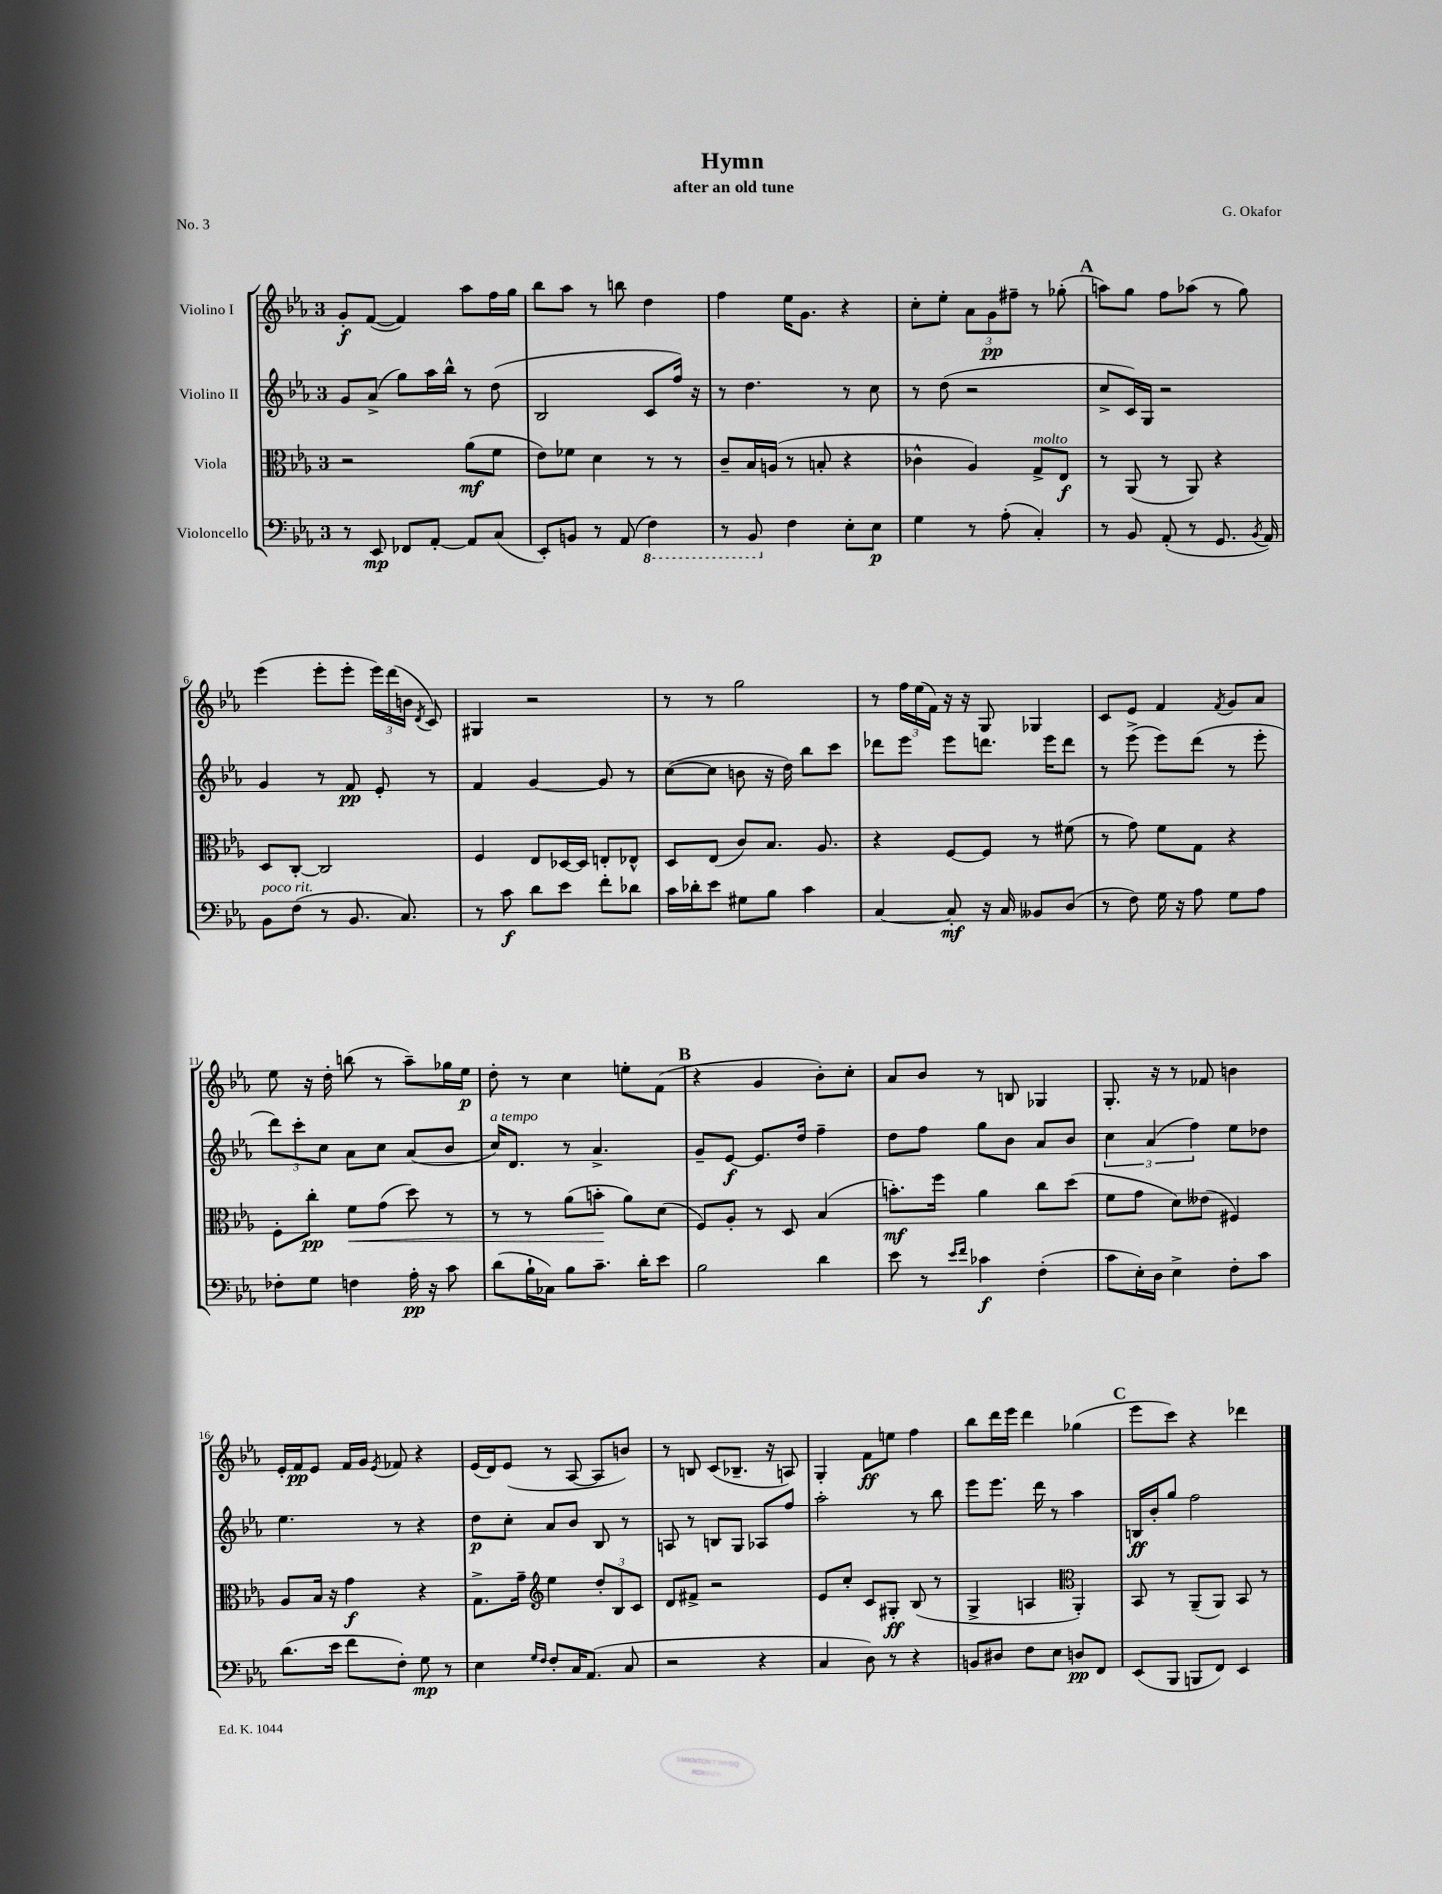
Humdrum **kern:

**kern	**dynam	**kern	**dynam	**kern	**dynam	**kern	**dynam
*part4	*part4	*part3	*part3	*part2	*part2	*part1	*part1
*staff4	*staff4	*staff3	*staff3	*staff2	*staff2	*staff1	*staff1
*I"Violoncello	*	*I"Viola	*	*I"Violino II	*	*I"Violino I	*
*clefF4	*	*clefC3	*	*clefG2	*	*clefG2	*
*k[b-e-a-]	*	*k[b-e-a-]	*	*k[b-e-a-]	*	*k[b-e-a-]	*
*M3/4	*	*M3/4	*	*M3/4	*	*M3/4	*
=1	=1	=1	=1	=1	=1	=1	=1
8r	.	2r	.	8g/L	.	8g'/L	f
8EE-/	mp	.	.	(8a-^/J	.	([8f/J	.
8FF-X/L	.	.	.	8gg\L)	.	4f/])	.
[8AA-'/J	.	.	.	16aa-\L	.	.	.
.	.	.	.	16bb-^^\JJ	.	.	.
8AA-/L]	.	(8a-\L	mf	8r	.	8aa-\L	.
(8C/J	.	8f\J	.	(8dd\	.	16ff\L	.
.	.	.	.	.	.	16gg\JJ	.
=2	=2	=2	=2	=2	=2	=2	=2
8EE-'/L)	.	8e-\L)	.	2B-/	.	8bb-\L	.
8BBn/J	.	8f-X\J	.	.	.	8aa-\J	.
8r	.	4d\	.	.	.	8r	.
(8AA-/	.	.	.	.	.	8bbn\	.
*8ba	*	*	*	*	*	*	*
4FF\)	.	8r	.	8c/L	.	4dd\	.
.	.	8r	.	16ff/Jk)	.	.	.
.	.	.	.	16r	.	.	.
=3	=3	=3	=3	=3	=3	=3	=3
8r	.	8c~/L	.	8r	.	4ff\	.
8BBB-/	.	16B-/L	.	4.dd\	.	.	.
.	.	(16An/JJ	.	.	.	.	.
*X8ba	*	*	*	*	*	*	*
4F\	.	8r	.	.	.	16ee-\KL	.
.	.	.	.	.	.	8.g\J	.
.	.	8Bn'/	.	.	.	.	.
8E-'\L	.	4r	.	8r	.	4r	.
8E-\J	p	.	.	8cc\	.	.	.
=4	=4	=4	=4	=4	=4	=4	=4
4G\	.	4c-X^^\	.	8r	.	8cc'\L	.
.	.	.	.	(8dd\	.	8ee-'\J	.
8r	.	4A-/)	.	2r	.	12a-\L	.
.	.	.	.	.	.	12g\	pp
(8A-'\	.	.	.	.	.	.	.
.	.	.	.	.	.	12ff#X~\J	.
!	!	!LO:TX:a:i:t=molto	!	!	!	!	!
4C'/)	.	8G^/L	.	.	.	8r	.
.	.	8E-/J	f	.	.	(8gg-X'\	.
!!LO:REH:place=s1:t=A
=5	=5	=5	=5	=5	=5	=5	=5
8r	.	8r	.	8cc^/L	.	8aan\L)	.
8BB-/	.	(8AA-/	.	16c/L)	.	8gg\J	.
.	.	.	.	16G/JJ	.	.	.
(8AA-'/	.	8r	.	2r	.	8ff\L	.
8r	.	8AA-/)	.	.	.	(8aa-X\J	.
8.GG/	.	4r	.	.	.	8r	.
.	.	.	.	.	.	8gg\)	.
8qBB-/	.	.	.	.	.	.	.
16AA-/)	.	.	.	.	.	.	.
!!LO:LB:g=z
=6	=6	=6	=6	=6	=6	=6	=6
!LO:TX:a:i:t=poco rit.	!	!	!	!	!	!	!
8BB-\L	.	8D/L	.	4g/	.	(4eee-\	.
(8F\J	.	[8C'/J	.	.	.	.	.
8r	.	2C/]	.	8r	.	8eee-'\L	.
8.BB-/	.	.	.	8f/	pp	8eee-'\J	.
.	.	.	.	8e-'/	.	24eee-\LL)	.
.	.	.	.	.	.	(24ddd\	.
8.C/)	.	.	.	.	.	.	.
.	.	.	.	.	.	24bn\JJ	.
.	.	.	.	.	.	8qd/	.
.	.	.	.	8r	.	8c/)	.
=7	=7	=7	=7	=7	=7	=7	=7
8r	.	4F/	.	4f/	.	4G#X/	.
8c\	f	.	.	.	.	.	.
8d\L	.	8E-/L	.	[4g/	.	2r	.
8e-\J	.	[16D-X/L	.	.	.	.	.
.	.	16D-/JJ]	.	.	.	.	.
8f'\L	.	8En'/L	.	8g/]	.	.	.
8d-X\J	.	8E-X^^/J	.	8r	.	.	.
=8	=8	=8	=8	=8	=8	=8	=8
16c\LL	.	8D/L	.	([8cc\L	.	8r	.
16d-X'\J	.	.	.	.	.	.	.
8e-\J	.	(8E-/J	.	8cc\J]	.	8r	.
8G#X\L	.	8c/L)	.	8bn\	.	2gg\	.
8B-\J	.	8.B-/J	.	16r	.	.	.
.	.	.	.	16dd\)	.	.	.
4c\	.	.	.	8bb-\L	.	.	.
.	.	8.A-/	.	.	.	.	.
.	.	.	.	8ccc\J	.	.	.
=9	=9	=9	=9	=9	=9	=9	=9
[4C/	.	4r	.	8ddd-X\L	.	8r	.
.	.	.	.	8eee-\J	.	24ff\LL	.
.	.	.	.	.	.	(24ee-\	.
.	.	.	.	.	.	24f\JJ)	.
8C'/]	mf	[8F/L	.	8eee-\L	.	16r	.
.	.	.	.	.	.	16r	.
16r	.	8F/J]	.	8.dddn\J	.	8G/	.
16C/	.	.	.	.	.	.	.
8BB--X/L	.	8r	.	.	.	4G-X/	.
.	.	.	.	16eee-\KL	.	.	.
(8D/J	.	(8f#X\	.	8ddd\J	.	.	.
=10	=10	=10	=10	=10	=10	=10	=10
8r	.	8r	.	8r	.	8c/L	.
8F\)	.	8g\)	.	(8eee-^\	.	8e-/J	.
16G\	.	8f\L	.	8eee-\L)	.	4f/	.
16r	.	.	.	.	.	.	.
8A-\	.	8G\J	.	(8ddd\J	.	.	.
.	.	.	.	.	.	8qf/	.
8G\L	.	4r	.	8r	.	8g/L	.
8A-\J	.	.	.	8eee-'\	.	8a-/J	.
!!LO:LB:g=z
=11	=11	=11	=11	=11	=11	=11	=11
8F-X'\L	.	8F'\L	.	12ddd\L)	.	8ee-\	.
.	.	.	.	12ccc'\	.	.	.
8G\J	.	8cc'\J	pp	.	.	16r	.
.	.	.	.	12cc\J	.	.	.
.	.	.	.	.	.	16dd'\	.
!	!	!	!LO:HP:b	!	!	!	!
4Fn\	.	8f\L	<	8a-\L	.	(8bbn\	.
.	.	(8g\J	.	8cc\J	.	8r	.
16A-'\	pp	8dd\)	.	(8a-/L	.	8aa-~\L)	.
16r	.	.	.	.	.	.	.
8c\	.	8r	.	8b-/J	.	16gg-X\L	.
.	.	.	.	.	.	16ee-\JJ	p
=12	=12	=12	=12	=12	=12	=12	=12
!	!	!	!	!LO:TX:a:i:t=a tempo	!	!	!
(8d\L	.	8r	.	16cc/KL)	.	8dd'\	.
.	.	.	.	8.d/J	.	.	.
16B-`\L	.	8r	.	.	.	8r	.
16C-X\JJ)	.	.	.	.	.	.	.
8B-\L	.	(8a-\L	.	8r	.	4cc\	.
8.c~\J	.	8bn'\J	.	4.a-^/	.	.	.
.	.	8a-\L)	[	.	.	8een'\L	.
16d'\KL	.	.	.	.	.	.	.
8e-\J	.	(8d\J	.	.	.	(8f\J	.
!!LO:REH:place=s1:t=B
=13	=13	=13	=13	=13	=13	=13	=13
2B-\	.	8F/L)	.	8g~/L	.	4r	.
.	.	8A-'/J	.	[8e-/J	f	.	.
.	.	8r	.	8.e-/L]	.	4g/	.
.	.	8D/	.	.	.	.	.
.	.	.	.	16dd/Jk	.	.	.
4d\	.	(4B-/	.	4ff~\	.	8b-'\L)	.
.	.	.	.	.	.	8cc'\J	.
=14	=14	=14	=14	=14	=14	=14	=14
8e-\	.	8.bn'\L)	mf	8dd\L	.	8a-/L	.
8r	.	.	.	8ff\J	.	8b-/J	.
.	.	16ff\Jk	.	.	.	.	.
16qqe-/LL	.	.	.	.	.	.	.
16qqf/JJ	.	.	.	.	.	.	.
4c-X\	f	4a-\	.	8gg\L	.	8r	.
.	.	.	.	8b-\J	.	8Bn/	.
(4F'\	.	8cc\L	.	8a-/L	.	4G-X/	.
.	.	(8dd\J	.	8b-/J	.	.	.
=15	=15	=15	=15	=15	=15	=15	=15
8c\L	.	8f\L	.	6cc\	.	8.G'/	.
16E-'\L)	.	8g\J	.	.	.	.	.
.	.	.	.	(6a-/	.	.	.
16D\JJ	.	.	.	.	.	16r	.
4E-^\	.	8d\L)	.	.	.	8r	.
.	.	.	.	6ff\)	.	.	.
.	.	(8e--X\J	.	.	.	8f-X/	.
8F'\L	.	4F#X/)	.	8ee-\L	.	4bn\	.
8c\J	.	.	.	8dd-X\J	.	.	.
!!LO:LB:g=z
=16	=16	=16	=16	=16	=16	=16	=16
(8.d\L	.	8A-/L	.	4.ee-\	.	16e-'/LL	.
.	.	.	.	.	.	16f/J	pp
.	.	16B-/Jk	.	.	.	8e-/J	.
16e-\Jk	.	16r	.	.	.	.	.
8f\L	.	4g\	f	.	.	16f/LL	.
.	.	.	.	.	.	16g/JJ	.
.	.	.	.	.	.	8qe-/	.
8F'\J)	.	.	.	8r	.	8f-X/	.
8G\	mp	4r	.	4r	.	4r	.
8r	.	.	.	.	.	.	.
=17	=17	=17	=17	=17	=17	=17	=17
4E-\	.	8.G^\L	.	8dd\L	p	(16e-/LL	.
.	.	.	.	.	.	16d/J)	.
.	.	.	.	8cc'\J	.	(8e-/J	.
.	.	16g~\Jk	.	.	.	.	.
16qqG/LL	.	.	.	.	.	.	.
16qqF/JJ	.	.	.	.	.	.	.
*	*	*clefG2	*	*	*	*	*
8F'/L	.	4ee-\	.	8a-/L	.	8r	.
16C/K	.	.	.	8b-/J	.	[8A-/	.
(8.AA-/J	.	.	.	.	.	.	.
.	.	12dd'/L	.	8B-/	.	8A-/L]	.
.	.	12B-/	.	.	.	.	.
8C/	.	.	.	8r	.	8bn/J)	.
.	.	12c/J	.	.	.	.	.
=18	=18	=18	=18	=18	=18	=18	=18
2r	.	8d/L	.	8An/	.	8r	.
.	.	8f#X^/J	.	8r	.	8Bn/	.
.	.	2r	.	8Bn/L	.	(8c/L	.
.	.	.	.	8G/J	.	8.B-X~/J	.
4r	.	.	.	8A-X/L	.	.	.
.	.	.	.	.	.	16r	.
.	.	.	.	8ff/J	.	8An/)	.
=19	=19	=19	=19	=19	=19	=19	=19
4C/	.	8e-/L	.	2aa-'\	.	4G'/	.
.	.	8cc'/J	.	.	.	.	.
8D\)	.	8c/L	.	.	.	8f\L	ff
8r	.	8G#X'/J	ff	.	.	8een\J	.
4r	.	(8B-/	.	8r	.	4ff\	.
.	.	8r	.	8bb-\	.	.	.
=20	=20	=20	=20	=20	=20	=20	=20
8BBn/L	.	4G^/	.	8eee-\L	.	8bb-\L	.
8D#X/J	.	.	.	8.eee-\J	.	16ddd\L	.
.	.	.	.	.	.	16eee-\JJ	.
8F\L	.	4An/	.	.	.	4ddd\	.
.	.	.	.	16ddd\	.	.	.
8E-\J	.	.	.	8r	.	.	.
*	*	*clefC3	*	*	*	*	*
8Dn/L	pp	4AA-'/)	.	4aa-\	.	(4gg-X\	.
8FF/J	.	.	.	.	.	.	.
!!LO:REH:place=s1:t=C
=21	=21	=21	=21	=21	=21	=21	=21
(8EE-/L	.	8BB-/	.	16Bn/LL	ff	8eee-\L	.
.	.	.	.	16b-'/J	.	.	.
8BBB-/J	.	8r	.	8gg/J	.	8ccc\J)	.
8BBBn/L	.	(8AA-~/L	.	2ff\	.	4r	.
8FF/J)	.	8AA-/J)	.	.	.	.	.
4EE-/	.	8BB-/	.	.	.	4ddd-X\	.
.	.	8r	.	.	.	.	.
==	==	==	==	==	==	==	==
*-	*-	*-	*-	*-	*-	*-	*-
